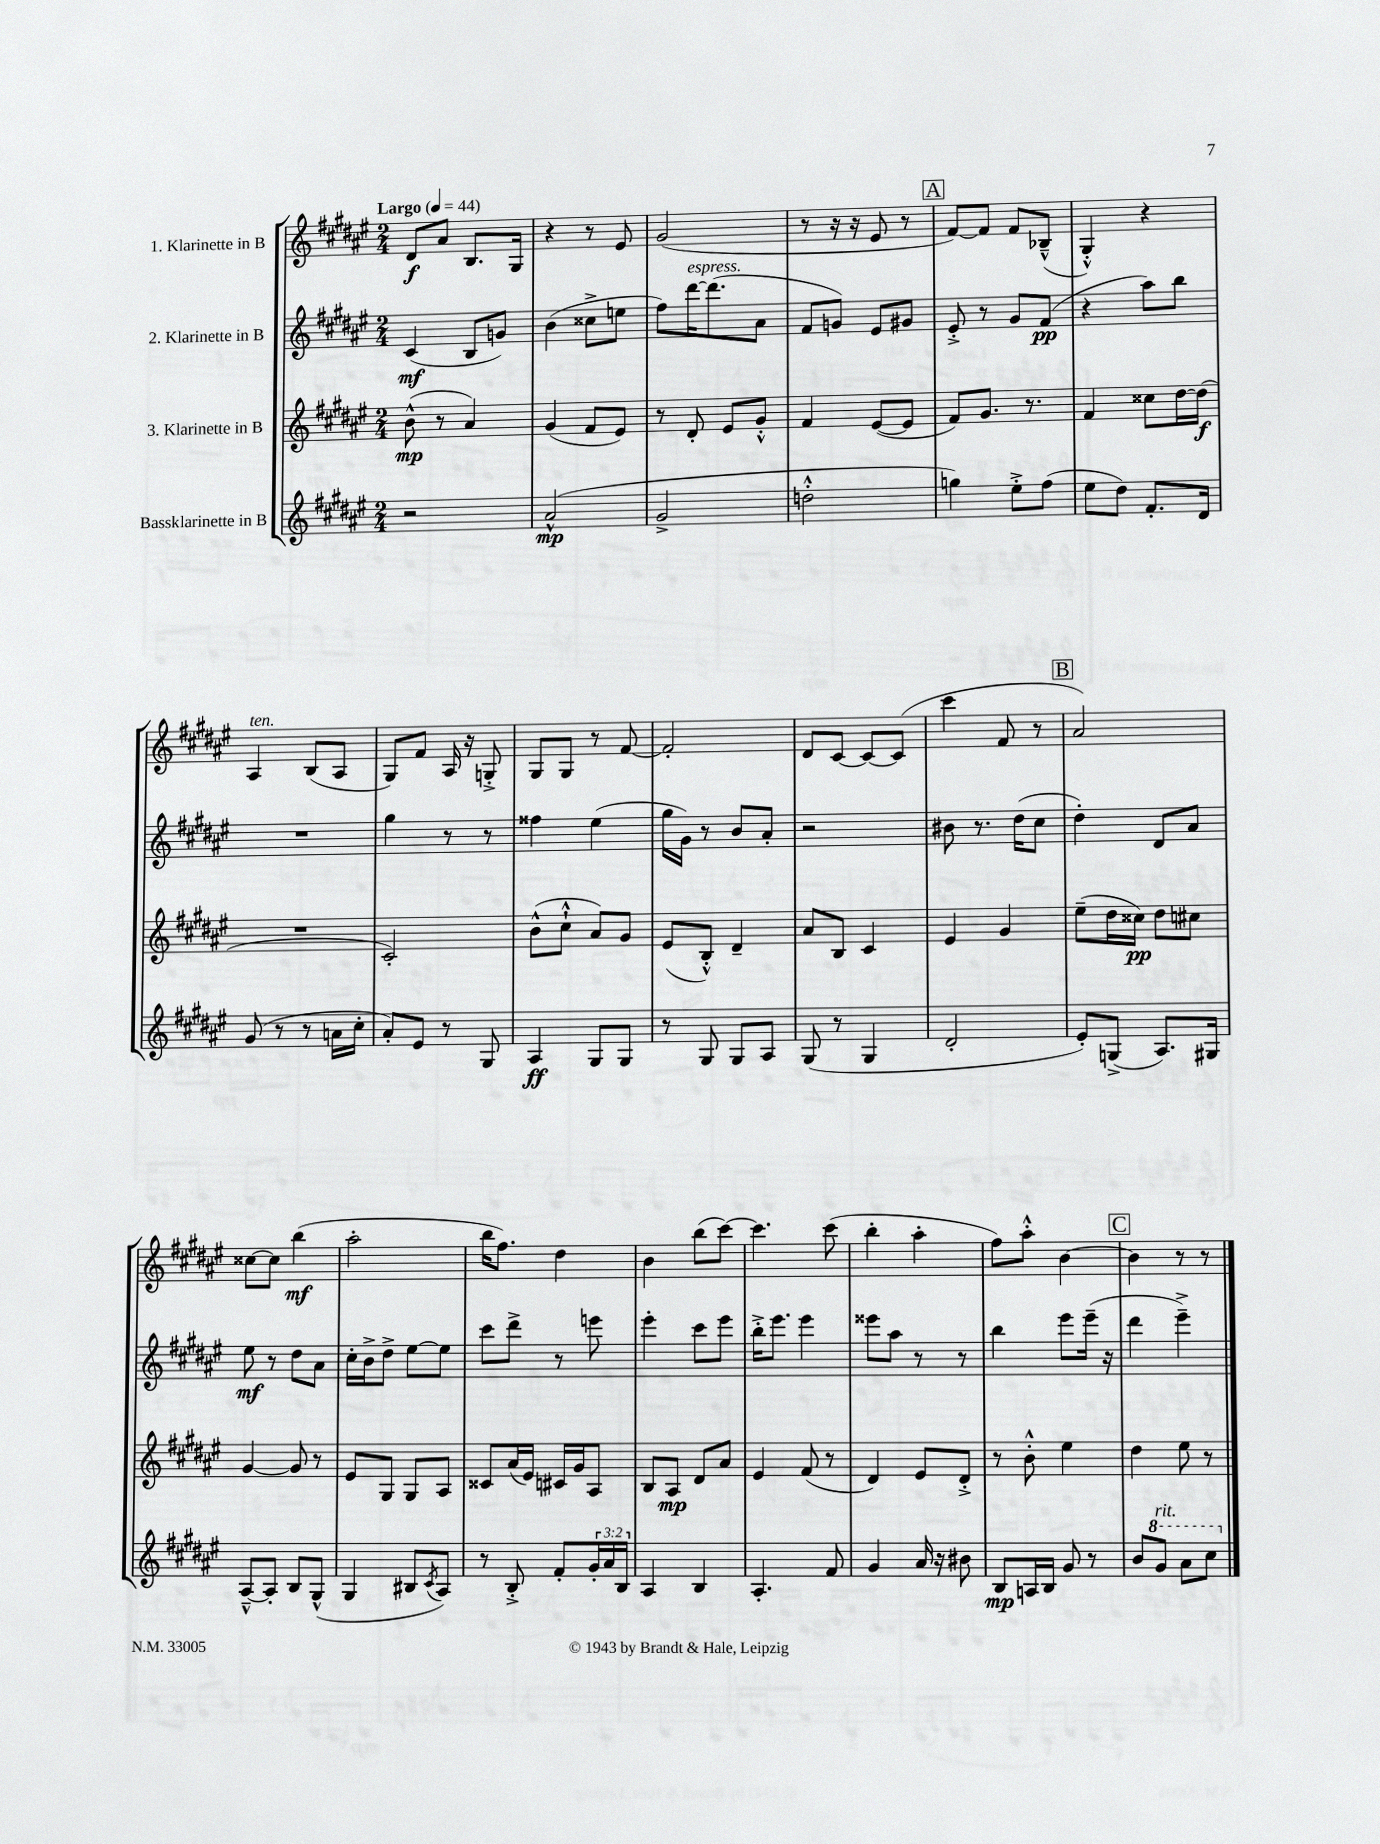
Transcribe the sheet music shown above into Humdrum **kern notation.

**kern	**dynam	**kern	**dynam	**kern	**dynam	**kern	**dynam
*part4	*part4	*part3	*part3	*part2	*part2	*part1	*part1
*staff4	*staff4	*staff3	*staff3	*staff2	*staff2	*staff1	*staff1
*I"Bassklarinette in B	*	*I"3. Klarinette in B	*	*I"2. Klarinette in B	*	*I"1. Klarinette in B	*
*clefG2	*	*clefG2	*	*clefG2	*	*clefG2	*
*k[f#c#g#d#a#e#]	*	*k[f#c#g#d#a#e#]	*	*k[f#c#g#d#a#e#]	*	*k[f#c#g#d#a#e#]	*
*M2/4	*	*M2/4	*	*M2/4	*	*M2/4	*
*MM44	*	*MM44	*	*MM44	*	*MM44	*
=1	=1	=1	=1	=1	=1	=1	=1
!	!	!	!	!	!	!LO:TX:a:B:t=Largo	!
2r	.	(8b^^\	mp	(4c#/	mf	8d#/L	f
.	.	8r	.	.	.	8a#/J	.
.	.	4a#/)	.	8B/L	.	8.B/L	.
.	.	.	.	8gn/J)	.	.	.
.	.	.	.	.	.	16G#/Jk	.
=2	=2	=2	=2	=2	=2	=2	=2
(2a#^^/	mp	(4g#/	.	(4b\	.	4r	.
.	.	8f#/L	.	8cc##X^\L	.	8r	.
.	.	8e#/J)	.	8een\J	.	8e#/	.
=3	=3	=3	=3	=3	=3	=3	=3
2g#^/	.	8r	.	8ff#\L)	.	(2g#/	.
!	!	!	!	!LO:TX:a:i:t=espress.	!	!	!
.	.	8d#'/	.	[16ddd#\K	.	.	.
.	.	.	.	(8.ddd#\]	.	.	.
.	.	8e#/L	.	.	.	.	.
.	.	8g#'^^/J	.	8a#\J	.	.	.
=4	=4	=4	=4	=4	=4	=4	=4
2ddn'^^\	.	4f#/	.	8f#/L	.	8r	.
.	.	.	.	8gn/J)	.	16r	.
.	.	.	.	.	.	16r	.
.	.	([8e#/L	.	8e#/L	.	8e#/	.
.	.	8e#/J]	.	8g#X/J	.	8r	.
!!LO:REH:place=s1:t=A
=5	=5	=5	=5	=5	=5	=5	=5
4ggn\)	.	8f#/L)	.	8e#'^/	.	[8f#/L)	.
.	.	8.g#/J	.	8r	.	8f#/J]	.
8ee#'^\L	.	.	.	8g#/L	.	8f#/L	.
.	.	8.r	.	.	.	.	.
(8ff#\J	.	.	.	(8f#/J	pp	(8B-X~^^/J	.
=6	=6	=6	=6	=6	=6	=6	=6
8ee#\L	.	4f#/	.	4r	.	4G#'^^/)	.
8dd#\J)	.	.	.	.	.	.	.
8.f#'/L	.	8cc##X\L	.	8aa#\L)	.	4r	.
.	.	[16dd#\L	.	8bb\J	.	.	.
16d#/Jk	.	(16dd#\JJ]	f	.	.	.	.
!!LO:LB:g=z
=7	=7	=7	=7	=7	=7	=7	=7
!	!	!	!	!	!	!LO:TX:a:i:t=ten.	!
(8g#/	.	2r	.	2r	.	4A#/	.
8r	.	.	.	.	.	.	.
8r	.	.	.	.	.	(8B/L	.
16an\LL	.	.	.	.	.	8A#/J	.
16cc#'\JJ	.	.	.	.	.	.	.
=8	=8	=8	=8	=8	=8	=8	=8
8a#'/L)	.	2c#'/)	.	4gg#\	.	8G#/L)	.
8e#/J	.	.	.	.	.	8f#/J	.
8r	.	.	.	8r	.	16A#/	.
.	.	.	.	.	.	16r	.
8G#/	.	.	.	8r	.	8Gn'^/	.
=9	=9	=9	=9	=9	=9	=9	=9
4A#/	ff	(8b^^\L	.	4ff##X\	.	8G#/L	.
.	.	8cc#`^^\J	.	.	.	8G#/J	.
8G#/L	.	8a#/L)	.	(4ee#\	.	8r	.
8G#/J	.	8g#/J	.	.	.	[8f#/	.
=10	=10	=10	=10	=10	=10	=10	=10
8r	.	(8e#/L	.	16gg#\LL	.	2f#'/]	.
.	.	.	.	16g#\JJ)	.	.	.
8G#/	.	8B'^^/J)	.	8r	.	.	.
8G#/L	.	4d#~/	.	8b/L	.	.	.
8A#/J	.	.	.	8a#'/J	.	.	.
=11	=11	=11	=11	=11	=11	=11	=11
(8G#/	.	8a#/L	.	2r	.	8d#/L	.
8r	.	8B/J	.	.	.	[8c#/J	.
4G#/	.	4c#/	.	.	.	8c#/L_	.
.	.	.	.	.	.	(8c#/J]	.
=12	=12	=12	=12	=12	=12	=12	=12
2d#'/	.	4e#/	.	8b#X\	.	4ccc#\	.
.	.	.	.	8.r	.	.	.
.	.	4g#/	.	.	.	8f#/	.
.	.	.	.	(16dd#\KL	.	.	.
.	.	.	.	8cc#\J	.	8r	.
!!LO:REH:place=s1:t=B
=13	=13	=13	=13	=13	=13	=13	=13
8e#'/L)	.	(8ee#~\L	.	4dd#'\)	.	2a#/)	.
(8Gn^/J	.	16dd#\L	.	.	.	.	.
.	.	16cc##X\JJ)	pp	.	.	.	.
8.A#/L)	.	8dd#\L	.	8d#/L	.	.	.
.	.	8cc#X\J	.	8a#/J	.	.	.
16G#X/Jk	.	.	.	.	.	.	.
!!LO:LB:g=z
=14	=14	=14	=14	=14	=14	=14	=14
[8A#~^^/L	.	[4g#/	.	8ee#\	mf	[8cc##X\L	.
8A#'/J]	.	.	.	8r	.	8cc##\J]	.
8B/L	.	8g#/]	.	8dd#\L	.	(4bb\	mf
(8G#^^/J	.	8r	.	8a#\J	.	.	.
=15	=15	=15	=15	=15	=15	=15	=15
4G#/	.	8e#/L	.	16cc#'\LL	.	2aa#'\	.
.	.	.	.	16b^\J	.	.	.
.	.	8G#/J	.	8dd#^\J	.	.	.
8B#X/L	.	8G#/L	.	[8ee#\L	.	.	.
8qc#/	.	.	.	.	.	.	.
8A#/J)	.	8A#/J	.	8ee#\J]	.	.	.
=16	=16	=16	=16	=16	=16	=16	=16
8r	.	8c##X/L	.	8ccc#\L	.	16bb\KL	.
.	.	.	.	.	.	8.ff#\J)	.
8B'^/	.	(16a#/L	.	8ddd#^\J	.	.	.
.	.	16e#/JJ)	.	.	.	.	.
8f#'/L	.	16c#X/LL	.	8r	.	4dd#\	.
.	.	16g#/J	.	.	.	.	.
24g#'/L	.	8A#/J	.	8eeen\	.	.	.
24a#/	.	.	.	.	.	.	.
24B/JJ	.	.	.	.	.	.	.
=17	=17	=17	=17	=17	=17	=17	=17
4A#/	.	8B/L	.	4eee#'\	.	4b\	.
.	.	8A#/J	mp	.	.	.	.
4B/	.	8d#/L	.	8ccc#\L	.	(8bb\L	.
.	.	8a#/J	.	8eee#\J	.	[8ccc#\J)	.
=18	=18	=18	=18	=18	=18	=18	=18
4.A#'/	.	4e#/	.	16bb'^\KL	.	4.ccc#\]	.
.	.	.	.	8.eee#\J	.	.	.
.	.	(8f#/	.	4eee#\	.	.	.
8f#/	.	8r	.	.	.	(8ccc#\	.
=19	=19	=19	=19	=19	=19	=19	=19
4g#/	.	4d#/)	.	8eee##X\L	.	4bb'\	.
.	.	.	.	8aa#\J	.	.	.
16a#/	.	8e#/L	.	8r	.	4aa#'\	.
16r	.	.	.	.	.	.	.
8b#X\	.	8d#'^/J	.	8r	.	.	.
=20	=20	=20	=20	=20	=20	=20	=20
8B/L	mp	8r	.	4bb\	.	8ff#\L)	.
16An/L	.	8b'^^\	.	.	.	8aa#'^^\J	.
16B/JJ	.	.	.	.	.	.	.
8g#/	.	4ee#\	.	8eee#\L	.	[4b\	.
8r	.	.	.	(16eee#~\Jk	.	.	.
.	.	.	.	16r	.	.	.
!!LO:REH:place=s1:t=C
=21	=21	=21	=21	=21	=21	=21	=21
8b/L	.	4dd#\	.	4ddd#\	.	4b\]	.
*8va	*	*	*	*	*	*	*
!LO:TX:a:i:t=rit.	!	!	!	!	!	!	!
8gg#/J	.	.	.	.	.	.	.
8aa#\L	.	8ee#\	.	4eee#~^\)	.	8r	.
8ccc#\J	.	8r	.	.	.	8r	.
*X8va	*	*	*	*	*	*	*
==	==	==	==	==	==	==	==
*-	*-	*-	*-	*-	*-	*-	*-
